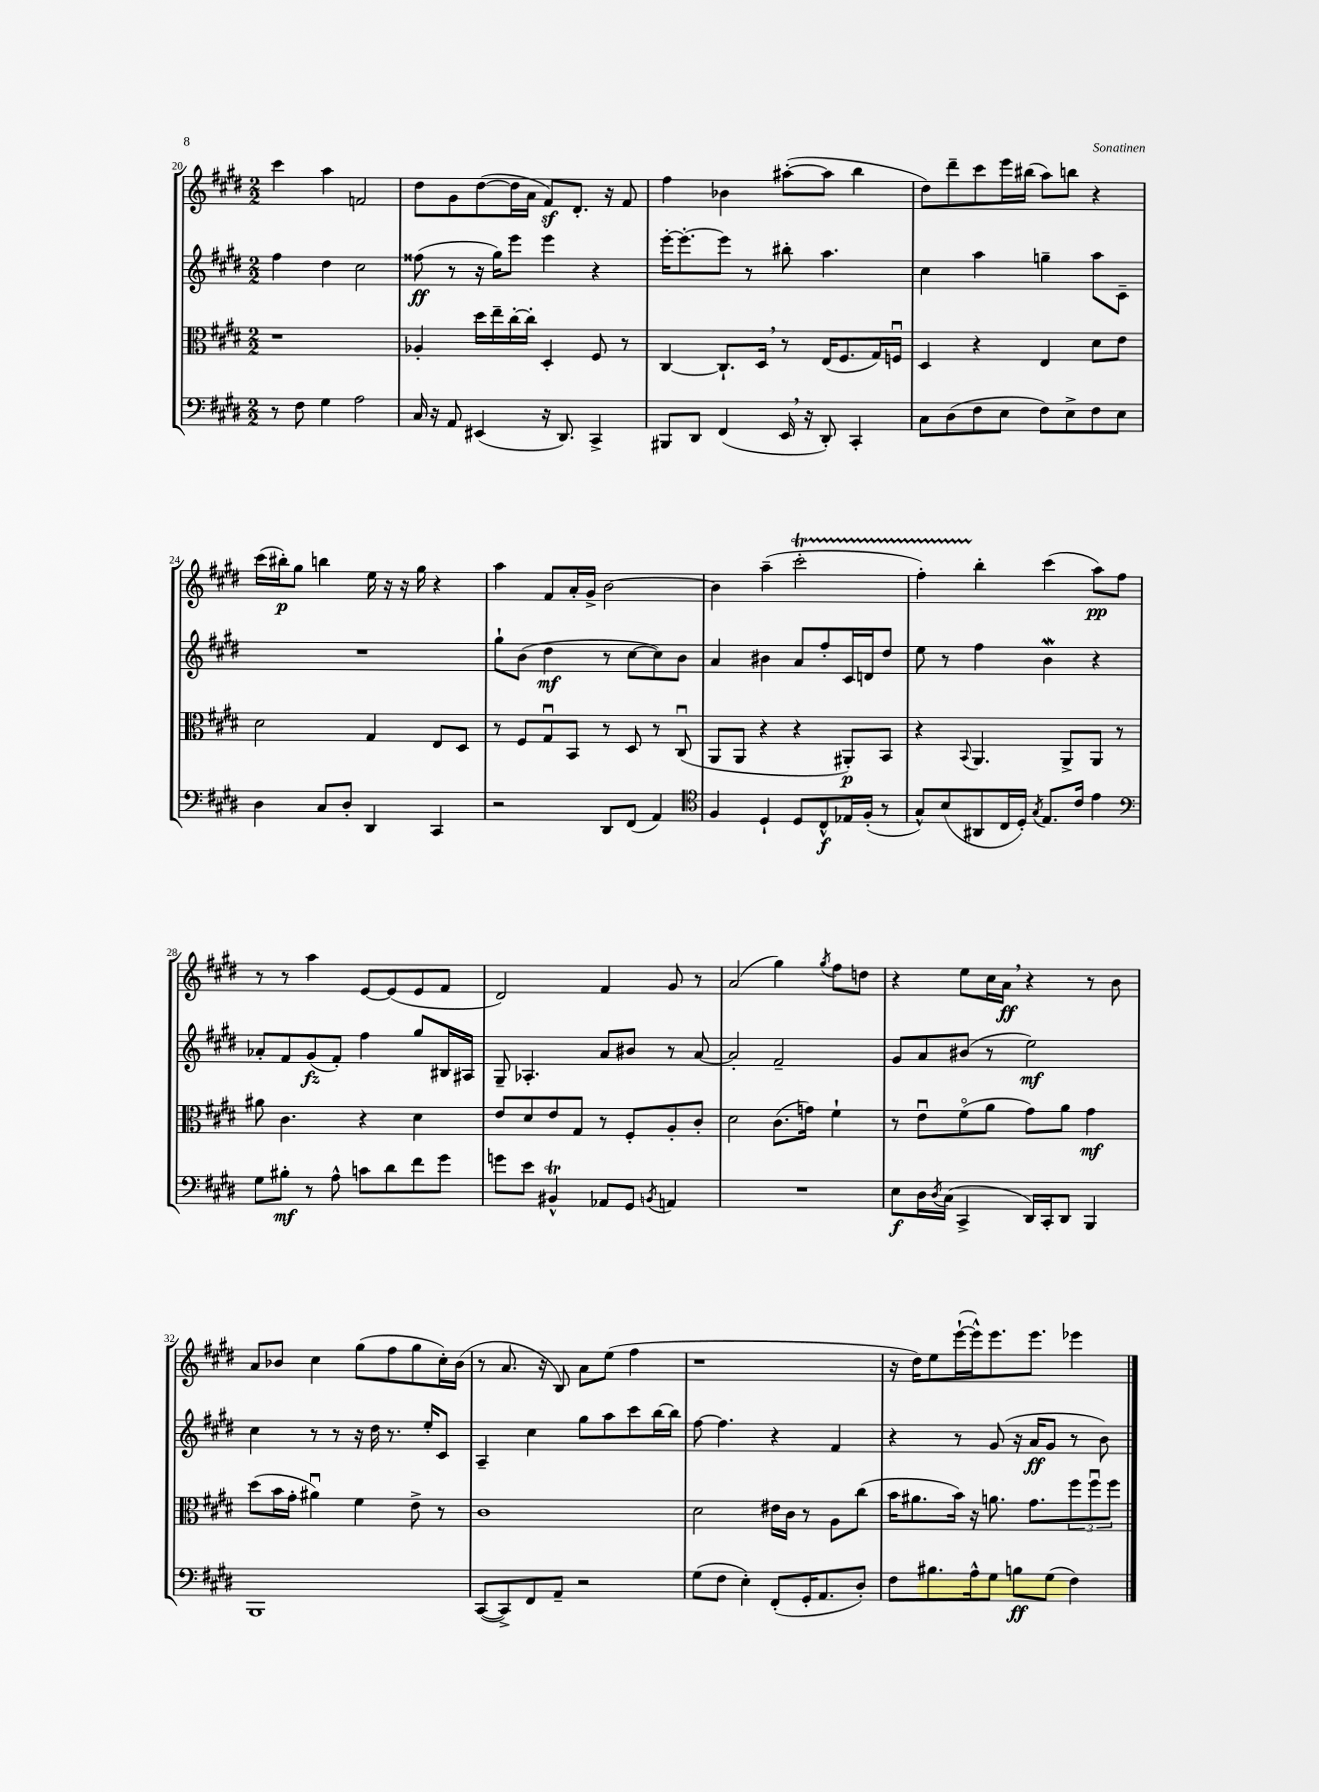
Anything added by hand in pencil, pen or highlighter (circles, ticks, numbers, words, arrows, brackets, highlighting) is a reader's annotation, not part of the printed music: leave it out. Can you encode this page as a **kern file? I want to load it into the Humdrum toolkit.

**kern	**kern	**kern	**kern
*staff4	*staff3	*staff2	*staff1
*clefF4	*clefC3	*clefG2	*clefG2
*k[f#c#g#d#]	*k[f#c#g#d#]	*k[f#c#g#d#]	*k[f#c#g#d#]
*M2/2	*M2/2	*M2/2	*M2/2
8r	1r	4ff#\	4ccc#\
8F#\	.	.	.
4G#\	.	4dd#\	4aa\
2A\	.	2cc#\	2f/
=	=	=	=
16C#/	4A-'/	(8ff##\	8dd#\L
16r	.	.	.
8AA/	.	8r	8g#\
(4EE#/	16dd#\LL	16r	([8dd#\
.	16ee~\	16gg#\LK)	.
.	[16cc#'\	8eee\J	16dd#\]L
.	16cc#'\]JJ	.	16a\JJ
16r	4D#'/	4eee\	8f#/L)
8.DD#/)	.	.	.
.	.	.	8.d#'/J
4CC#^/	8F#/	4r	.
.	.	.	16r
.	8r	.	8f#/
=	=	=	=
8BBB#/L	[4C#/	[16eee'\LK	4ff#\
.	.	8.eee'\_	.
8DD#/J	.	.	.
(4FF#/	8.C#`/]L	8eee\]J	4b-\
.	.	8r	.
.	16D#/Jk	.	.
16EE/	8r	8bb#'\	([8aa#'\L
16r	.	.	.
8DD#'/)	(16E/LK	4.aa\	8aa#\]J
.	8.F#/	.	.
4CC#'/	.	.	4bb\
.	16G#/L)	.	.
.	16Fu/JJ	.	.
=	=	=	=
8C#\L	4D#/	4cc#\	8dd#\L)
(8D#\	.	.	8ddd#~\
8F#\	4r	4aa\	8ccc#\
8E\J	.	.	16eee\L
.	.	.	(16bb#\JJ
8F#\L)	4E/	4gg~\	8aa\L)
8E^\	.	.	8bb\J
8F#\	8d#\L	8aa\L	4r
8E\J	8e\J	8c#~\J	.
=	=	=	=
4D#\	2d#\	1r	(16ccc#\LL
.	.	.	16bb#'\J)
.	.	.	8gg#\J
8C#/L	.	.	4bb\
8D#'/J	.	.	.
4DD#/	4G#/	.	16ee\
.	.	.	16r
.	.	.	16r
.	.	.	16gg#\
4CC#/	8E/L	.	4r
.	8D#/J	.	.
=	=	=	=
2r	8r	8gg#`\L	4aa\
.	8F#/L	(8b\J	.
.	8G#u/	4dd#\	8f#/L
.	8BB/J	.	16a'/L
.	.	.	16g#^/JJ
8DD#/L	8r	8r	[2b\
(8FF#/J	8D#/	[8cc#\L	.
4AA/)	8r	8cc#\])	.
.	(8C#u/	8b\J	.
=	=	=	=
*clefC4	*	*	*
4F#/	8AA/L	4a/	4b\]
.	8AA/J	.	.
4D#`/	4r	4b#\	(4aa~\
8D#/L	4r	8a/L	2ccc#'\
8C#^^/	.	8ff#'/	.
16E-/L	8AA#'/L)	16c#/L	.
(16F#'/JJ	.	16d/J	.
8r	8BB/J	8dd#/J	.
=	=	=	=
8G#^^/L)	4r	8ee\	4ff#'\)
(8B/	.	8r	.
.	8qqBB/	.	.
8AA#/	4.AA/	4ff#\	4bb'\
16C#/L	.	.	.
16D#'/JJ)	.	.	.
8qG#/	.	.	.
8.E/L	.	4b\	(4ccc#\
.	8AA^/L	.	.
16c#/Jk	.	.	.
4e\	8AA/J	4r	8aa\L)
.	8r	.	8ff#\J
=	=	=	=
*clefF4	*	*	*
8G#\L	8a#\	8a-'/L	8r
8B#'\J	4.c#\	8f#/	8r
8r	.	(8g#/	4aa\
8A^^\	.	8f#'/J)	.
8c\L	4r	4ff#\	[8e/L
8d#\	.	.	(8e/]
8f#\	4d#\	8gg#/L	8e/
8g#\J	.	16B#/L	8f#/J
.	.	16A#/JJ	.
=	=	=	=
8g\L	8e/L	8G#~/	2d#/)
8e\J	8d#/	4.A-'/	.
4BB#^^/	8e/	.	.
.	8G#/J	.	.
8AA-/L	8r	8a/L	4f#/
8GG#/J	8F#'/L	8b#/J	.
8qBB/	.	.	.
4AA/	8A'/	8r	8g#/
.	8c#'/J	[8a/	8r
=	=	=	=
1r	2d#\	2a'/]	(2a/
.	(8.c#\L	2f#~/	4gg#\)
.	16g\Jk)	.	.
.	.	.	8qgg#/
.	4f#`\	.	8ff#\L
.	.	.	8dd\J
=	=	=	=
8E\L	8r	8g#/L	4r
16D#\L	8eu\L	8a/	.
8qD#/	.	.	.
(16C#\JJ	.	.	.
4CC#^/	(8f#o\	(8b#/J	8ee\L
.	8a\J	8r	16cc#\L
.	.	.	16a\JJ
16DD#/LL)	8g#\L)	2ee\)	4r
16CC#'/J	.	.	.
8DD#/J	8a\J	.	.
4BBB/	4g#\	.	8r
.	.	.	8b\
=	=	=	=
1BBB	(8dd#\L	4cc#\	8a/L
.	16b\L	.	8b-/J
.	16g#'\JJ	.	.
.	4a#u\)	8r	4cc#\
.	.	8r	.
.	4f#\	16r	(8gg#\L
.	.	16dd#\	.
.	.	8.r	8ff#\
.	8e^\	.	8gg#\
.	.	16ee'/LK	.
.	8r	8c#/J	16cc#'\L)
.	.	.	(16b-\JJ
=	=	=	=
([8CC#/L	1c#	4A~/	8r
8CC#^/])	.	.	8.a/
8FF#/	.	4cc#\	.
.	.	.	16r
8AA~/J	.	.	8B/)
2r	.	8gg#\L	8a\L
.	.	8aa\	(8ee\J
.	.	8ccc#\	4ff#\
.	.	[16bb\L	.
.	.	16bb\]JJ	.
=	=	=	=
(8G#\L	2d#\	[8ff#\	1r
8F#\J	.	4.ff#\]	.
4E'\)	.	.	.
(8FF#'/L	16e#\LL	4r	.
.	16c#\JJ	.	.
16GG#'/K	8r	.	.
8.AA/	.	.	.
.	8A\L	4f#/	.
8D#'/J)	(8cc#\J	.	.
=	=	=	=
8F#\L	16b\LK	4r	16r
.	8.a#\	.	16dd#\LK)
8.B#\	.	.	8ee\
.	16b\Jk)	8r	([16eee`\L
16A^^\k	16r	.	16eee^^\]J)
8G#\J	8.a\	(8g#/	8.eee\
8B\L	.	16r	.
.	8.g#\L	16a/LK	8.eee\J
(8G#\J	.	8g#/J	.
4F#\)	12ff#\	8r	4eee-\
.	12ff#u\	.	.
.	.	8b\)	.
.	12ff#\J	.	.
==	==	==	==
*-	*-	*-	*-
